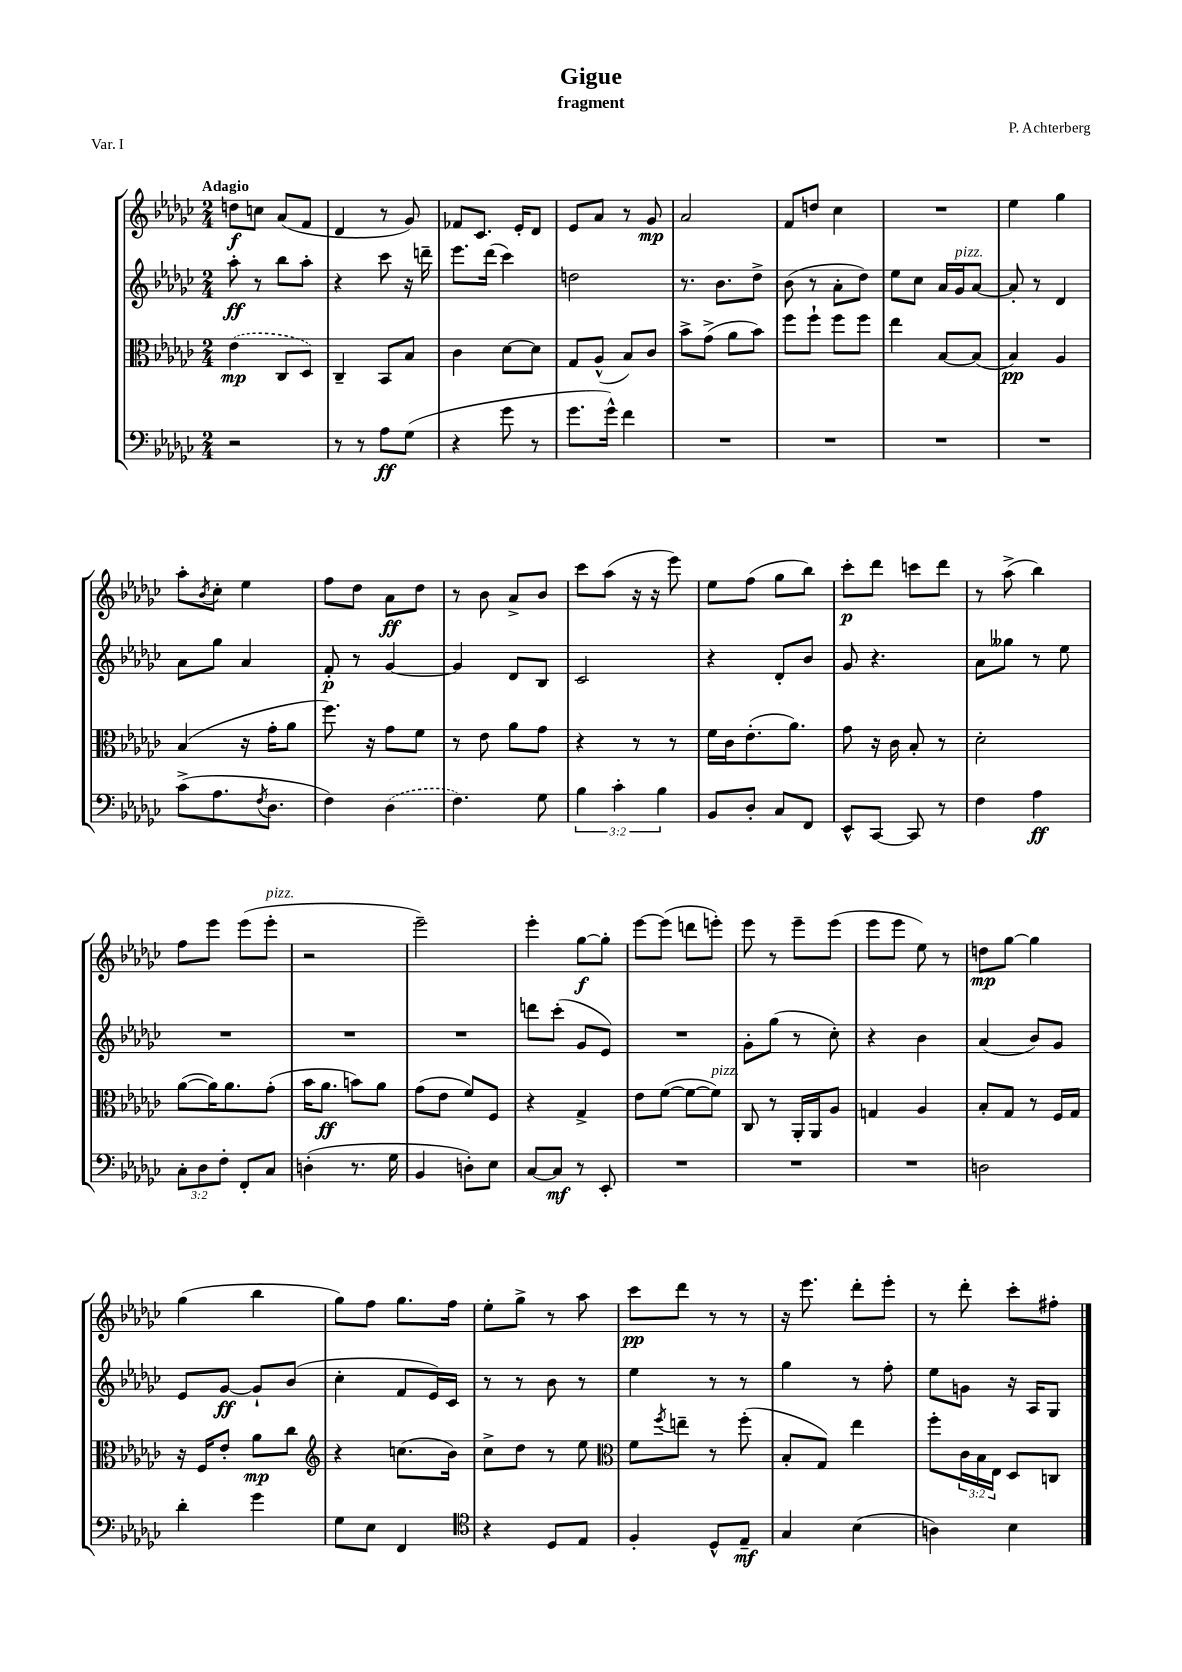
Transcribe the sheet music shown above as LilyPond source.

\header { title = "Gigue" composer = "P. Achterberg" subtitle = "fragment" piece = "Var. I" }
<<
\new StaffGroup <<
\new Staff = "s0" {
    \clef treble \key ges \major \numericTimeSignature \time 2/4 \tempo "Adagio"
    d''8\f c''8 aes'8( f'8 |
    des'4 r8 ges'8) |
    fes'8 ces'8. ees'16-. des'8 |
    ees'8 aes'8 r8 ges'8\mp |
    aes'2 |
    f'8 d''8 ces''4 |
    R2 |
    ees''4 ges''4 |
    aes''8-. \acciaccatura { bes'8 } ces''8-. ees''4 |
    f''8 des''8 aes'8\ff des''8 |
    r8 bes'8 aes'8-> bes'8 |
    ces'''8 aes''8( r16 r16 ees'''8) |
    ees''8 f''8( ges''8 bes''8) |
    ces'''8-.\p des'''8 c'''8 des'''8 |
    r8 aes''8->( bes''4) |
    f''8 ees'''8 ees'''8( ees'''8-.^\markup { \italic "pizz." } |
    r2 |
    ees'''2--) |
    ees'''4-. ges''8~\f ges''8-. |
    ees'''8~ ees'''8( d'''8 e'''8-.) |
    ees'''8 r8 ees'''8-- ees'''8( |
    ees'''8 ees'''8 ees''8) r8 |
    d''8\mp ges''8~ ges''4 |
    ges''4( bes''4 |
    ges''8) f''8 ges''8. f''16 |
    ees''8-. ges''8-> r8 aes''8 |
    ces'''8\pp des'''8 r8 r8 |
    r16 ees'''8. des'''8-. ees'''8-. |
    r8 des'''8-. ces'''8-. fis''8-. \bar "|." |
}
\new Staff = "s1" {
    \clef treble \key ges \major \numericTimeSignature \time 2/4
    aes''8-.\ff r8 bes''8 aes''8-. |
    r4 ces'''8 r16 d'''16-- |
    ees'''8. des'''16( ces'''4) |
    d''2 |
    r8. bes'8. des''8-> |
    bes'8( r8 aes'8-. des''8) |
    ees''8 ces''8 aes'16 ges'16^\markup { \italic "pizz." } aes'8~ |
    aes'8-. r8 des'4 |
    aes'8 ges''8 aes'4 |
    f'8-.\p r8 ges'4~ |
    ges'4 des'8 bes8 |
    ces'2 |
    r4 des'8-. bes'8 |
    ges'8 r4. |
    aes'8 geses''8 r8 ees''8 |
    R2 |
    R2 |
    R2 |
    d'''8 ces'''8-.( ges'8 ees'8) |
    R2 |
    ges'8-. ges''8( r8 ces''8-.) |
    r4 bes'4 |
    aes'4( bes'8) ges'8 |
    ees'8 ges'8~\ff ges'8-! bes'8( |
    ces''4-. f'8 ees'16) ces'16 |
    r8 r8 bes'8 r8 |
    ees''4 r8 r8 |
    ges''4 r8 f''8-. |
    ees''8 g'8 r16 aes16 ges8 \bar "|." |
}
\new Staff = "s2" {
    \clef alto \key ges \major \numericTimeSignature \time 2/4 \override Staff.TupletNumber.text = #tuplet-number::calc-fraction-text
    \once \slurDashed ees'4\mp( ces8 des8) |
    ces4-- bes,8 bes8 |
    ces'4 des'8~ des'8 |
    ges8 aes8-^( bes8) ces'8 |
    bes'8-> ges'8->( aes'8 bes'8) |
    f''8 f''8-! f''8 f''8 |
    ees''4 bes8~ bes8( |
    bes4\pp) aes4 |
    bes4( r16 ges'16-. aes'8 |
    f''8.) r16 ges'8 f'8 |
    r8 ees'8 aes'8 ges'8 |
    r4 r8 r8 |
    f'16 ces'16 ees'8.-.( aes'8.) |
    ges'8 r16 ces'16 bes8-. r8 |
    des'2-. |
    aes'8~( aes'16) aes'8. ges'8-.( |
    bes'16 aes'8.\ff b'8) aes'8 |
    ges'8( ees'8 f'8) f8 |
    r4 ges4-> |
    ees'8 f'8~( f'8~ f'8^\markup { \italic "pizz." }) |
    ces8 r8 aes,16-. aes,16 aes8 |
    g4 aes4 |
    bes8-. ges8 r8 f16 ges16 |
    r16 f16 ees'8-. aes'8\mp ces''8 |
    \clef treble r4 c''8.( bes'16) |
    ces''8-> des''8 r8 ees''8 |
    \clef alto f'8 \acciaccatura { f''8 } e''8-- r8 f''8-.( |
    bes8-. ges8) ees''4 |
    f''8-. \tuplet 3/2 { ces'16 bes16 ees16 } des8 c8 \bar "|." |
}
\new Staff = "s3" {
    \clef bass \key ges \major \numericTimeSignature \time 2/4 \override Staff.TupletNumber.text = #tuplet-number::calc-fraction-text
    r2 |
    r8 r8 aes8\ff ges8( |
    r4 ges'8 r8 |
    ges'8. ges'16-^) f'4 |
    R2 |
    R2 |
    R2 |
    R2 |
    ces'8->( aes8. \acciaccatura { f8 } des8. |
    f4) \once \slurDashed des4( |
    f4.) ges8 |
    \tuplet 3/2 { bes4 ces'4-. bes4 } |
    bes,8 des8-. ces8 f,8 |
    ees,8-^ ces,8~ ces,8 r8 |
    f4 aes4\ff |
    \tuplet 3/2 { ces8-. des8 f8-. } f,8-. ces8 |
    d4-.( r8. ges16 |
    bes,4 d8-.) ees8 |
    ces8~ ces8\mf r8 ees,8-. |
    R2 |
    R2 |
    R2 |
    d2 |
    des'4-. ges'4 |
    ges8 ees8 f,4 |
    \clef tenor r4 des8 ees8 |
    f4-. des8-^ ees8--\mf |
    ges4 bes4( |
    a4) bes4 \bar "|." |
}
>>
>>
\layout { \context { \Score \remove "Bar_number_engraver" } }
